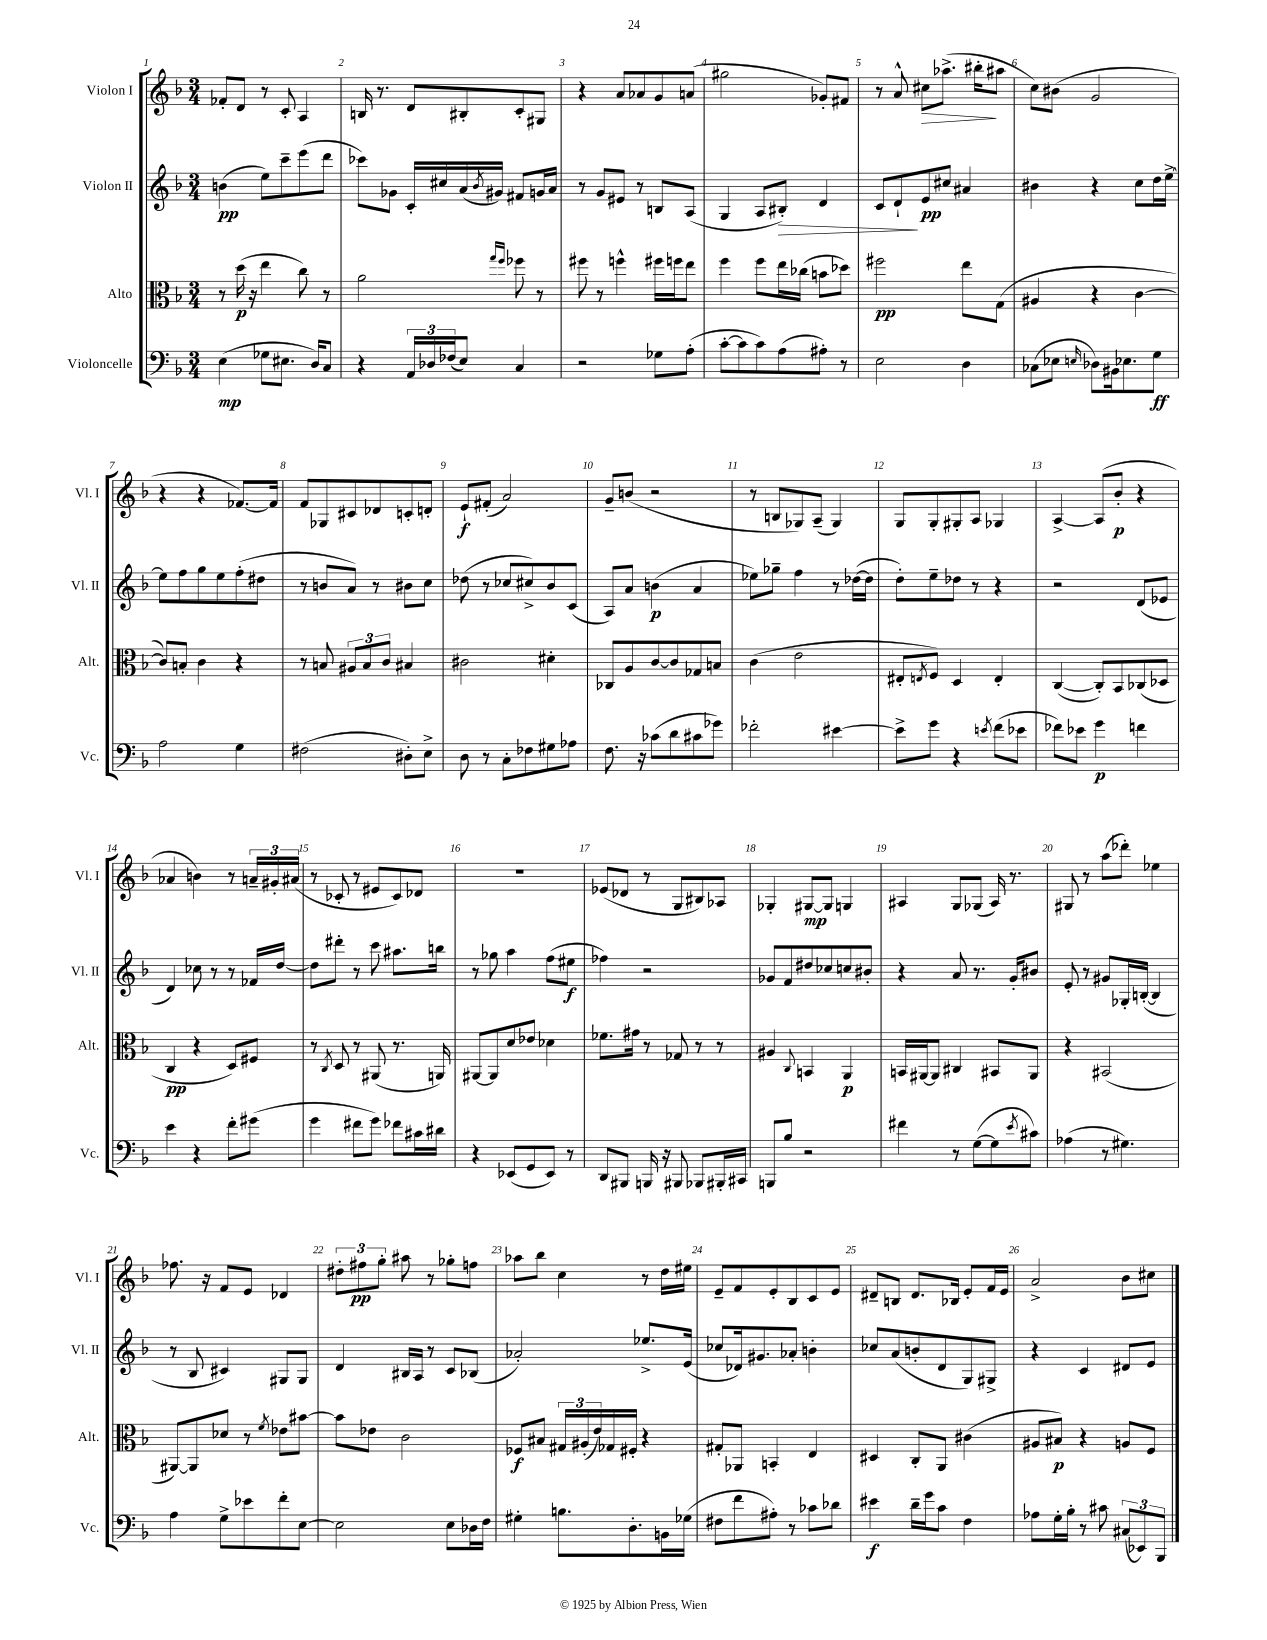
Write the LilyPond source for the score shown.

<<
\new StaffGroup <<
\new Staff = "s0" \with { instrumentName = "Violon I" shortInstrumentName = "Vl. I" } {
    \clef treble \key f \major \numericTimeSignature \time 3/4
    fes'8-. d'8 r8 c'8-. a4 |
    b16 r8. d'8 bis8-. c'8-. gis8 |
    r4 a'8 aes'8 g'8 a'8( |
    gis''2 ges'8-.) fis'8 |
    r8 a'8-^ cis''8\> aes''8.->( bis''16-.\! ais''8 |
    c''8) bis'8( g'2 |
    r4 r4 fes'8.~) fes'16 |
    f'8 ges8 cis'8 des'8 c'8-. d'8-. |
    e'8-!\f fis'8-.( a'2) |
    g'8-- b'8( r2 |
    r8 b8 ges8) a8--( ges4) |
    g8 g8-. gis8-. a8 ges4 |
    a4~-> a8( bes'8-.\p r4 |
    aes'4 b'4) r8 \tuplet 3/2 { a'16-- gis'16-. ais'16( } |
    r8 ces'8-. r8 eis'8 ces'8) des'8 |
    R2. |
    ees'8( des'8 r8 g8 bis8) aes8 |
    ges4-. gis8~\mp gis8 g4 |
    ais4 g8 ges8( ais16) r8. |
    gis8 r8 a''8( des'''8-.) ees''4 |
    fes''8. r16 f'8 e'8 des'4 |
    \tuplet 3/2 { dis''8-. fis''8\pp g''8-. } ais''8 r8 ges''8-. f''8 |
    aes''8 bes''8 c''4 r8 d''16 eis''16 |
    e'8-- f'8 e'8-. bes8 c'8 e'8 |
    dis'8-- b8 dis'8. bes16 e'8-. f'16 e'16 |
    a'2-> bes'8 cis''8 \bar "|." |
}
\new Staff = "s1" \with { instrumentName = "Violon II" shortInstrumentName = "Vl. II" } {
    \clef treble \key f \major \numericTimeSignature \time 3/4
    b'4\pp( e''8) c'''8-- e'''8( d'''8 |
    ces'''8) ges'8 c'16-. cis''16 a'16( \acciaccatura { bes'8 } gis'16) fis'8 g'16 a'16 |
    r8 g'8 eis'8 r8 b8 a8( |
    g4 a8 bis8-.\>) d'4 |
    c'8 d'8-!\! e'8\pp cis''8 ais'4 |
    bis'4 r4 c''8 d''16 e''16~-> |
    e''8 f''8 g''8 e''8 f''8-.( dis''8 |
    r8 b'8 a'8) r8 bis'8 c''8 |
    des''8( r8 ces''8 cis''8->) bes'8 c'8( |
    a8) a'8 b'4\p( a'4 |
    ees''8) ges''8-- f''4 r8 des''16~( des''16 |
    d''8-.) e''8-- des''8 r8 r4 |
    r2 d'8( ees'8 |
    d'4) ces''8 r8 r8 fes'16 d''16~ |
    d''8 dis'''8-. r8 c'''8 ais''8. b''16 |
    r8 ges''8 a''4 f''8( eis''8\f |
    fes''4) r2 |
    ges'8 f'8 dis''8 ces''8 c''8 bis'8-. |
    r4 a'8 r8. g'16-. bis'8 |
    e'8-. r8 gis'8 ges16-. b16~-.( b4 |
    r8 bes8 cis'4) gis8 gis8 |
    d'4 bis16 a16 r8 c'8 bes8( |
    aes'2-.) ees''8.-> e'16( |
    ces''8 des'16) gis'8. aes'8-. b'4-. |
    ces''8 a'8( b'8-. d'8 g8) gis8-> |
    r4 c'4 dis'8 e'8 \bar "|." |
}
\new Staff = "s2" \with { instrumentName = "Alto" shortInstrumentName = "Alt." } {
    \clef alto \key f \major \numericTimeSignature \time 3/4
    r8 d''16\p( r16 e''4 c''8) r8 |
    a'2 \grace { g''16 f''16 } fes''8 r8 |
    fis''8 r8 f''4-^ fis''16 f''16 e''8 |
    f''4 f''8 e''16 ces''16( b'8 des''8) |
    fis''2\pp e''8 g8( |
    ais4 r4 c'4~ |
    c'8) b8-. c'4 r4 |
    r8 b8 \tuplet 3/2 { ais8 b8 c'8 } bis4 |
    cis'2 dis'4-. |
    ces8 a8 c'8~ c'8 ges8 b8 |
    c'4( e'2 |
    eis8-. \acciaccatura { e8 } f8) d4 e4-. |
    c4~( c8-.) bes,8 ces8( des8 |
    c4\pp r4 d8) fis8 |
    r8 \acciaccatura { c8 } d8 r8 ais,8( r8. a,16) |
    ais,8~ ais,8 d'8 ees'8 des'4 |
    fes'8. gis'16 r8 ges8 r8 r8 |
    ais4 \appoggiatura { c8 } b,4 a,4\p |
    b,16 ais,16~ ais,8 cis4 bis,8 ais,8 |
    r4 bis,2( |
    ais,8~) ais,8 des'8 r8 \acciaccatura { f'8 } ees'8 bis'8~ |
    bis'8 ees'8 c'2 |
    fes8\f bis8 \tuplet 3/2 { gis16 ais16-.( e'16) } ges16 fis16-. r4 |
    gis8-. aes,8 b,4-. e4 |
    dis4 c8-. a,8 cis'4( |
    ais8 bis8\p) r4 a8 f8 \bar "|." |
}
\new Staff = "s3" \with { instrumentName = "Violoncelle" shortInstrumentName = "Vc." } {
    \clef bass \key f \major \numericTimeSignature \time 3/4
    e4\mp( ges8 eis8. d16) c8 |
    r4 \tuplet 3/2 { a,16 des16 fes16( } e8) c4 |
    r2 ges8 a8-.( |
    c'8~-. c'8 c'8) a8( ais8-.) r8 |
    e2 d4 |
    ces8( ees8 \grace { e16 } des8) bis,16 ees8. g8\ff |
    a2 g4 |
    fis2( dis8-.) e8-> |
    d8 r8 c8-. fes8 gis8 aes8 |
    f8. r16 ces'8( d'8 cis'8 ges'8) |
    fes'2-. eis'4~ |
    eis'8-> g'8 r4 \acciaccatura { e'8 } f'8( ees'8 |
    fes'8) ees'8 g'4\p f'4 |
    e'4 r4 f'8-. gis'8( |
    g'4 fis'8 g'8) fes'8 cis'16 dis'16 |
    r4 ees,8( g,8 ees,8) r8 |
    d,8 bis,,8 b,,16 r16 bis,,8 bes,,8 bis,,16-. cis,16 |
    b,,8 bes8 r2 |
    fis'4 r8 g8~( g8 \acciaccatura { e'8 } cis'8) |
    aes4( r8 gis4.) |
    a4 g8-> ees'8 f'8-. e8~ |
    e2 e8 des16 f16 |
    gis4-. b8. d8.-. b,16 ges16( |
    fis8 f'8 ais8-.) r8 ces'8 des'8 |
    eis'4\f d'16-- g'16 c'8 f4 |
    aes8 g16-. bes16-. r8 cis'8 \tuplet 3/2 { cis8( ees,8) bes,,8 } \bar "|." |
}
>>
>>
\layout { \context { \Score \override BarNumber.break-visibility = ##(#f #t #t) barNumberVisibility = #all-bar-numbers-visible } }
